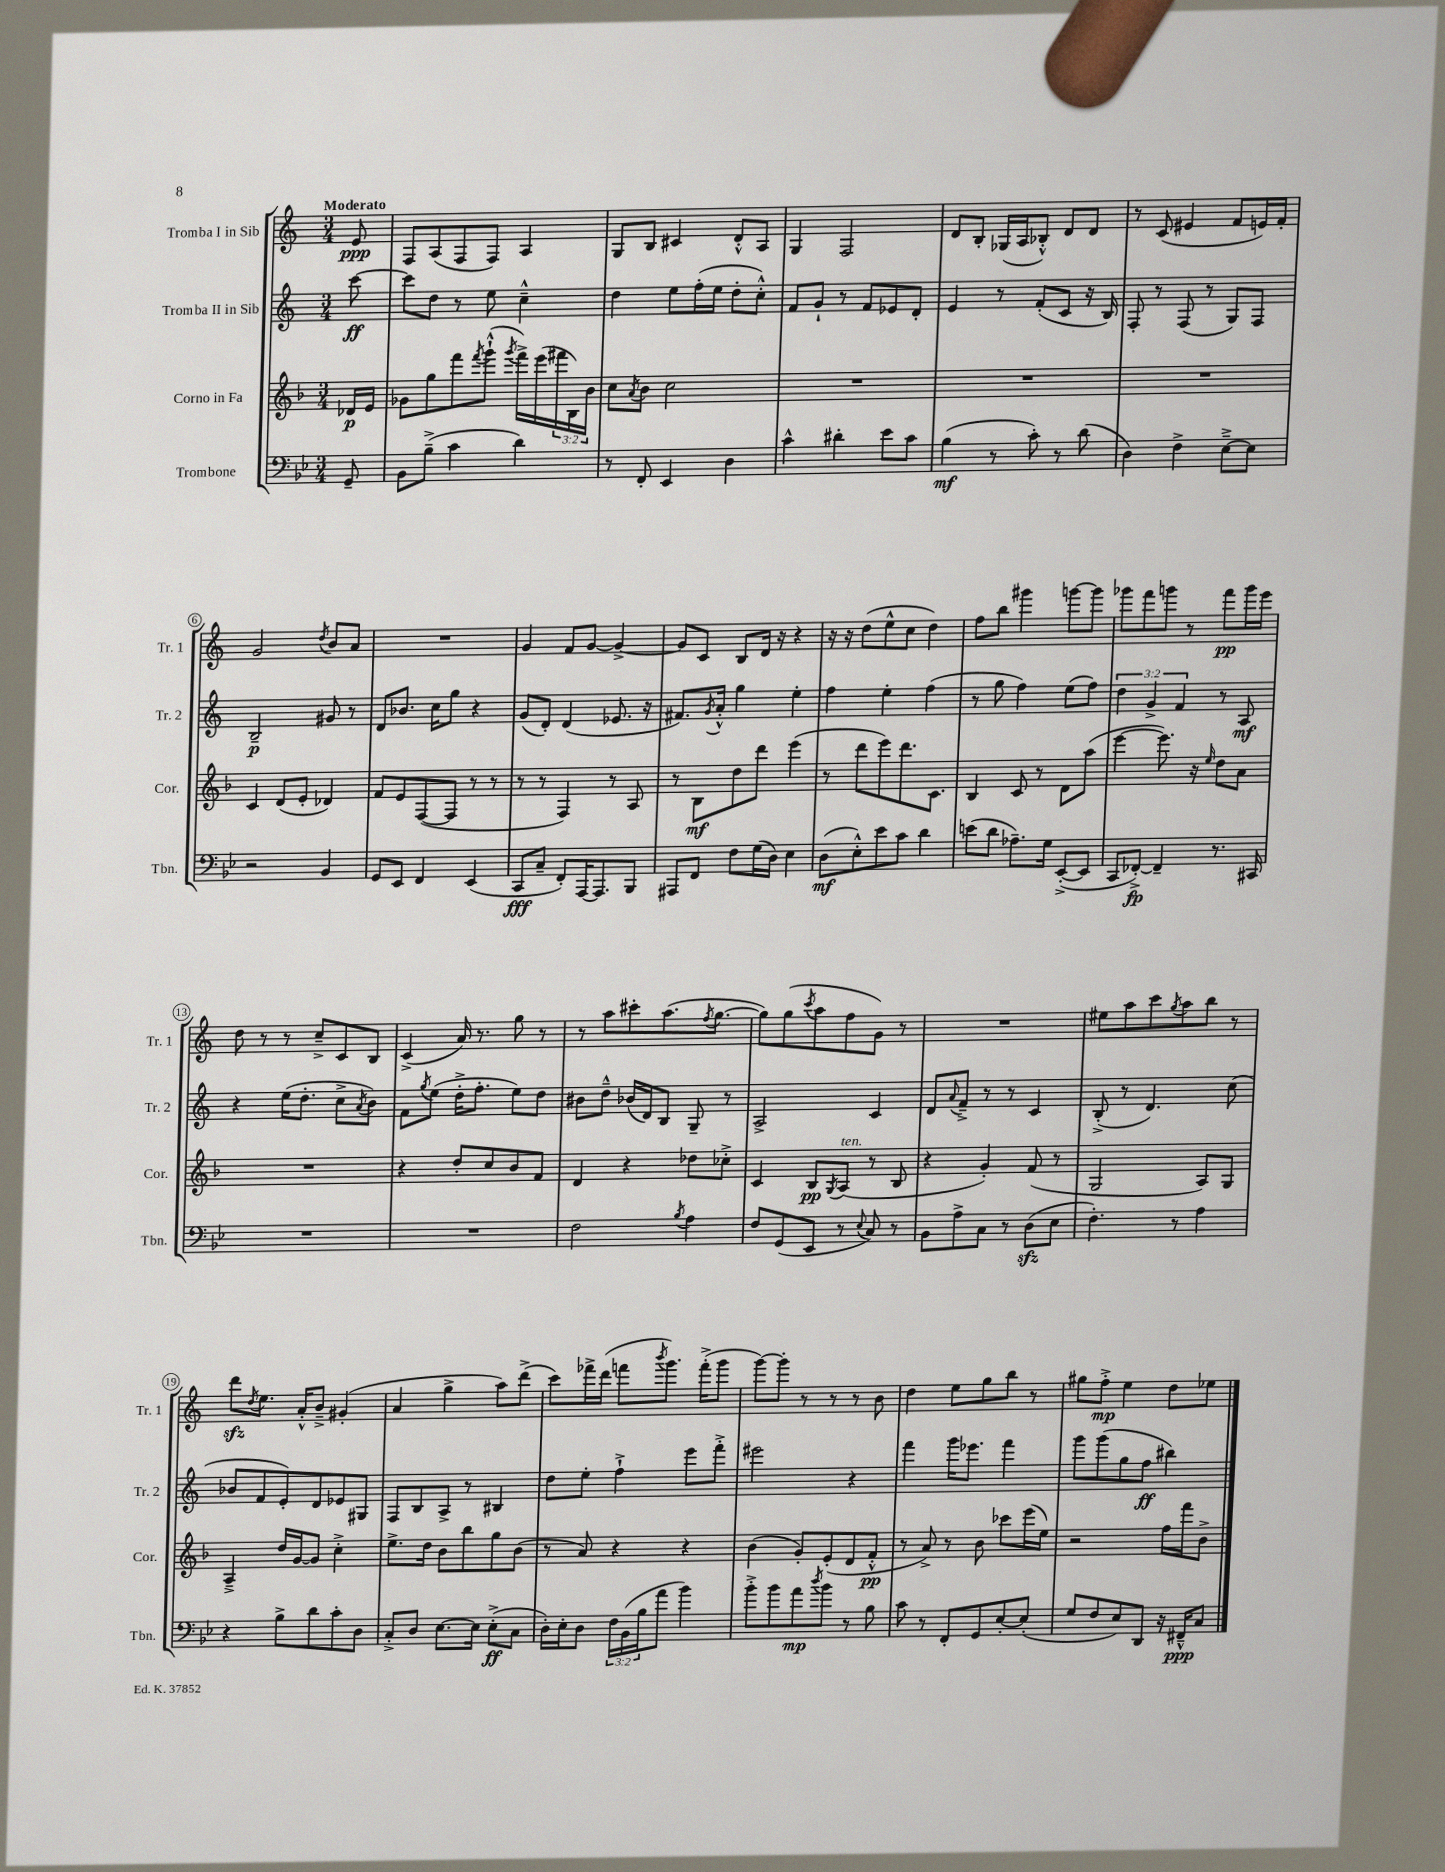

**kern	**dynam	**kern	**dynam	**kern	**dynam	**kern	**dynam
*part4	*part4	*part3	*part3	*part2	*part2	*part1	*part1
*staff4	*staff4	*staff3	*staff3	*staff2	*staff2	*staff1	*staff1
*I"Trombone	*	*I"Corno in Fa	*	*I"Tromba II in Sib	*	*I"Tromba I in Sib	*
*I'Tbn.	*	*I'Cor.	*	*I'Tr. 2	*	*I'Tr. 1	*
*clefF4	*	*clefG2	*	*clefG2	*	*clefG2	*
*k[b-e-]	*	*k[b-]	*	*k[]	*	*k[]	*
*M3/4	*	*M3/4	*	*M3/4	*	*M3/4	*
=	=	=	=	=	=	=	=
!	!	!	!	!	!	!LO:TX:a:B:t=Moderato	!
8GG~/	.	16d-X/LL	p	[8ccc\	ff	8e/	ppp
.	.	16e/JJ	.	.	.	.	.
=1	=1	=1	=1	=1	=1	=1	=1
8BB-\L	.	8g-X\L	.	8ccc\L]	.	8F/L	.
(8B-~^\J	.	8gg\	.	8dd\J	.	(8A/	.
4c\	.	8fff\	.	8r	.	8F/	.
.	.	8qfff/	.	.	.	.	.
.	.	(8ggg`^^\J	.	8ee\	.	8F/J)	.
.	.	8qggg/	.	.	.	.	.
4d\)	.	16fff^\LL)	.	4cc~^^\	.	4A/	.
.	.	(16eee\	.	.	.	.	.
.	.	24fff#X\	.	.	.	.	.
.	.	24B-\)	.	.	.	.	.
.	.	24b-\JJ	.	.	.	.	.
=2	=2	=2	=2	=2	=2	=2	=2
8r	.	8cc\L	.	4dd\	.	8G/L	.
.	.	8qa/	.	.	.	.	.
8FF'/	.	8b-\J	.	.	.	8B/J	.
4EE-/	.	2cc\	.	8ee\L	.	4c#X/	.
.	.	.	.	(16ff'\L	.	.	.
.	.	.	.	16ee\JJ	.	.	.
4D\	.	.	.	8dd'\L	.	8d'^^/L	.
.	.	.	.	8cc'^^\J)	.	8A/J	.
=3	=3	=3	=3	=3	=3	=3	=3
4c^^\	.	2.r	.	8f/L	.	4G/	.
.	.	.	.	8g`/J	.	.	.
4d#X'\	.	.	.	8r	.	2F/	.
.	.	.	.	8f/L	.	.	.
8e-\L	.	.	.	8e-X/	.	.	.
8c\J	.	.	.	8d'/J	.	.	.
=4	=4	=4	=4	=4	=4	=4	=4
(4B-\	mf	2.r	.	4e/	.	8d/L	.
.	.	.	.	.	.	8B'/J	.
8r	.	.	.	8r	.	(16G-X/LL	.
.	.	.	.	.	.	16A/J	.
8c'\)	.	.	.	(8f'/L	.	8B-X'^^/J)	.
8r	.	.	.	8c/J	.	8d/L	.
(8d\	.	.	.	16r	.	8d/J	.
.	.	.	.	16B/)	.	.	.
=5	=5	=5	=5	=5	=5	=5	=5
4D\)	.	2.r	.	8F'/	.	8r	.
.	.	.	.	8r	.	(8c/	.
4F^\	.	.	.	(8F/	.	4e#X/	.
.	.	.	.	8r	.	.	.
[8E-~^\L	.	.	.	8G/L)	.	8f/L	.
8E-\J]	.	.	.	8F/J	.	16en/L)	.
.	.	.	.	.	.	16f'/JJ	.
!!LO:LB:g=z
=6	=6	=6	=6	=6	=6	=6	=6
2r	.	4c/	.	2B~/	p	2g/	.
.	.	(8d/L	.	.	.	.	.
.	.	8e'/J	.	.	.	.	.
.	.	.	.	.	.	8qdd/	.
4BB-/	.	4d-X/)	.	8g#X/	.	8b/L	.
.	.	.	.	8r	.	8a/J	.
=7	=7	=7	=7	=7	=7	=7	=7
8GG/L	.	8f/L	.	8d/L	.	2.r	.
8EE-/J	.	8e/	.	8.b-X/J	.	.	.
4FF/	.	([8F/	.	.	.	.	.
.	.	.	.	16cc\KL	.	.	.
.	.	8F/J]	.	8gg\J	.	.	.
(4EE-/	.	8r	.	4r	.	.	.
.	.	8r	.	.	.	.	.
=8	=8	=8	=8	=8	=8	=8	=8
8CC/L	fff	8r	.	(8g/L	.	4g/	.
8C~/J	.	8r	.	8d'/J)	.	.	.
8FF'/L)	.	4F/)	.	(4d/	.	8f/L	.
[16AAA/K	.	.	.	.	.	[8g/J	.
8.AAA/]	.	.	.	.	.	.	.
.	.	8r	.	8.e-X/	.	4g^/_	.
8BBB-/J	.	8A/	.	.	.	.	.
.	.	.	.	16r	.	.	.
=9	=9	=9	=9	=9	=9	=9	=9
8AAA#X/L	.	8r	.	8.f#X/L)	.	8g/L]	.
8FF/J	.	8B-\L	mf	.	.	8c/J	.
.	.	.	.	8qg/	.	.	.
.	.	.	.	16a'^^/Jk	.	.	.
8F\L	.	8dd\	.	4gg\	.	8B/L	.
(16G\L	.	8ddd\J	.	.	.	16d/Jk	.
16D\JJ)	.	.	.	.	.	16r	.
4E-\	.	(4eee\	.	4ee'\	.	4r	.
=10	=10	=10	=10	=10	=10	=10	=10
(8D\L	mf	8r	.	4ff\	.	16r	.
.	.	.	.	.	.	16r	.
8E-'^^\)	.	8ddd\L	.	.	.	(8dd\L	.
8e-\	.	8eee\)	.	4ee'\	.	8ee^^\	.
8c\J	.	8.ddd\	.	.	.	8cc\J	.
4d\	.	.	.	(4ff\	.	4dd\)	.
.	.	8.c\J	.	.	.	.	.
=11	=11	=11	=11	=11	=11	=11	=11
(8en\L	.	4B-/	.	8r	.	8ff\L	.
8d\J	.	.	.	8gg\	.	8bb\J	.
8.A-X~\L)	.	8c/	.	4ff\)	.	4ggg#X\	.
.	.	8r	.	.	.	.	.
16G\Jk	.	.	.	.	.	.	.
([8EE-'^/L	.	8d\L	.	(8ee\L	.	[8gggn\L	.
8EE-/J]	.	(8aa\J	.	8ff\J)	.	8ggg\J]	.
=12	=12	=12	=12	=12	=12	=12	=12
8CC/L	.	[4eee\	.	6dd\	.	8ggg-X\L	.
[8FF-X'^/J)	fp	.	.	.	.	8fff\	.
.	.	.	.	6g^/	.	.	.
4FF-~/]	.	8.eee\])	.	.	.	8gggn\J	.
.	.	.	.	6f/	.	.	.
.	.	.	.	.	.	8r	.
.	.	16r	.	.	.	.	.
.	.	16qqee/	.	.	.	.	.
8.r	.	8dd\L	.	8r	.	8fff\L	pp
.	.	8a\J	.	8A/	mf	16ggg\L	.
16CC#X/	.	.	.	.	.	16eee\JJ	.
!!LO:LB:g=z
=13	=13	=13	=13	=13	=13	=13	=13
2.r	.	2.r	.	4r	.	8dd\	.
.	.	.	.	.	.	8r	.
.	.	.	.	(16ee\KL	.	8r	.
.	.	.	.	8.dd'\J	.	.	.
.	.	.	.	.	.	8cc~^/L	.
.	.	.	.	8cc^\L	.	8c/	.
.	.	.	.	8qa/	.	.	.
.	.	.	.	8b\J)	.	8B/J	.
=14	=14	=14	=14	=14	=14	=14	=14
2.r	.	4r	.	8f\L	.	(4c^/	.
.	.	.	.	8qgg/	.	.	.
.	.	.	.	(8ee\J	.	.	.
.	.	8dd'/L	.	16dd'^\KL	.	16a/)	.
.	.	.	.	8.ff'\J	.	8.r	.
.	.	8cc/	.	.	.	.	.
.	.	8b-/	.	8ee\L)	.	8gg\	.
.	.	8f/J	.	8dd\J	.	8r	.
=15	=15	=15	=15	=15	=15	=15	=15
2F\	.	4d/	.	8b#X\L	.	8r	.
.	.	.	.	8dd~^^\J	.	8aa\L	.
.	.	4r	.	(16b-X/LL	.	8ccc#X'\	.
.	.	.	.	16d/J)	.	.	.
.	.	.	.	8B/J	.	(8.aa\	.
8qB-/	.	.	.	.	.	.	.
4A\	.	8dd-X\L	.	8G~/	.	.	.
.	.	.	.	.	.	8qff/	.
.	.	.	.	.	.	[8.gg\J	.
.	.	8cc-X'^\J	.	8r	.	.	.
=16	=16	=16	=16	=16	=16	=16	=16
8F/L	.	4c/	.	2A^/	.	8gg\L])	.
(8GG/	.	.	.	.	.	(8gg\	.
.	.	.	.	.	.	8qccc/	.
8EE-/J	.	8B-/L	pp	.	.	8aa\	.
.	.	8qG/	.	.	.	.	.
!	!	!LO:TX:a:i:t=ten.	!	!	!	!	!
8r	.	(8A/J	.	.	.	8ff\	.
8qqE-/	.	.	.	.	.	.	.
8C/)	.	8r	.	4c/	.	8g\J)	.
8r	.	8B-/	.	.	.	8r	.
=17	=17	=17	=17	=17	=17	=17	=17
8BB-\L	.	4r	.	8d/L	.	2.r	.
.	.	.	.	8qqa/	.	.	.
8A^\	.	.	.	8f~^/J	.	.	.
8C\J	.	4g'/)	.	8r	.	.	.
8r	.	.	.	8r	.	.	.
(8Dzz\L	.	(8f/	.	4c/	.	.	.
8E-\J	.	8r	.	.	.	.	.
=18	=18	=18	=18	=18	=18	=18	=18
4.F'\)	.	2G/	.	(8B'^/	.	8ee#X\L	.
.	.	.	.	8r	.	8aa\	.
.	.	.	.	4.d/)	.	8ccc\	.
.	.	.	.	.	.	8qgg/	.
8r	.	.	.	.	.	8aa\	.
4A\	.	8A/L)	.	.	.	8bb\J	.
.	.	8G/J	.	(8cc\	.	8r	.
!!LO:LB:g=z
=19	=19	=19	=19	=19	=19	=19	=19
4r	.	4A~^/	.	8b-X/L	.	8dddzz\L	.
.	.	.	.	.	.	8qdd/	.
.	.	.	.	8f/	.	8.ee\J	.
8B-^\L	.	16dd/LL	.	8e'/)	.	.	.
.	.	[16g/J	.	.	.	16a'^^/KL	.
8d\	.	8g/J]	.	8d/	.	8b~^/J	.
8c'\	.	4cc'^\	.	8e-X/	.	(4g#X'/	.
8D\J	.	.	.	8G#X/J	.	.	.
=20	=20	=20	=20	=20	=20	=20	=20
8C'^/L	.	8.ee^\L	.	8F/L	.	4a/	.
8D/J	.	.	.	8B/	.	.	.
.	.	16dd\Jk	.	.	.	.	.
[8.E-\L	.	8b-\L	.	8A^/J	.	4gg^\	.
.	.	8bb-\	.	8r	.	.	.
16E-\Jk]	.	.	.	.	.	.	.
(8E-'^\L	ff	8gg\	.	4B#X/	.	8aa\L)	.
8C\J	.	(8b-\J	.	.	.	(8ddd^\J	.
=21	=21	=21	=21	=21	=21	=21	=21
16D'\LL)	.	8r	.	8dd\L	.	8ccc\L)	.
16E-'\J	.	.	.	.	.	.	.
8D\J	.	8a/)	.	8ee'\J	.	16fff-X^\L	.
.	.	.	.	.	.	(16ddd\JJ	.
24F\LL	.	4r	.	4ff`^\	.	8fffn\L	.
(24BB-\	.	.	.	.	.	.	.
24B-\J	.	.	.	.	.	.	.
.	.	.	.	.	.	8qbbb/	.
8a\J	.	.	.	.	.	8.ggg\J)	.
4b-\)	.	4r	.	8eee\L	.	.	.
.	.	.	.	.	.	(16fff'^\KL	.
.	.	.	.	8fff'^\J	.	8ggg\J	.
=22	=22	=22	=22	=22	=22	=22	=22
8b-'^\L	.	(4b-\	.	2eee#X\	.	[8ggg\L)	.
8b-\	.	.	.	.	.	8ggg'\J]	.
8a\	mp	8g'/L)	.	.	.	8r	.
8qdd/	.	.	.	.	.	.	.
8b-\J	.	(8e'/	.	.	.	8r	.
8r	.	8d/	.	4r	.	8r	.
8B-\	.	8f'^^/J	pp	.	.	8b\	.
=23	=23	=23	=23	=23	=23	=23	=23
8c\	.	8r	.	4fff\	.	4dd\	.
8r	.	8a^/)	.	.	.	.	.
8FF'/L	.	8r	.	16ggg\KL	.	8ee\L	.
.	.	.	.	8.eee-X\J	.	.	.
8GG/	.	8b-\	.	.	.	8gg\	.
[8E-'/	.	8ccc-X\L	.	4fff\	.	8bb\J	.
(8E-'/J]	.	(16eee\L	.	.	.	8r	.
.	.	16ee\JJ)	.	.	.	.	.
=24	=24	=24	=24	=24	=24	=24	=24
8G/L	.	2r	.	8ggg\L	.	8gg#X\L	.
8F/	.	.	.	(8ggg\	.	8ff'^\J	mp
8E-/)	.	.	.	8gg\	.	4ee\	.
8DD/J	.	.	.	8ff\J	ff	.	.
16r	.	16ff\LL	.	4bb#X\)	.	8dd\L	.
16FF#X~^^/KL	ppp	16fff\J	.	.	.	.	.
8C/J	.	8b-^\J	.	.	.	8ee-X\J	.
==	==	==	==	==	==	==	==
*-	*-	*-	*-	*-	*-	*-	*-
